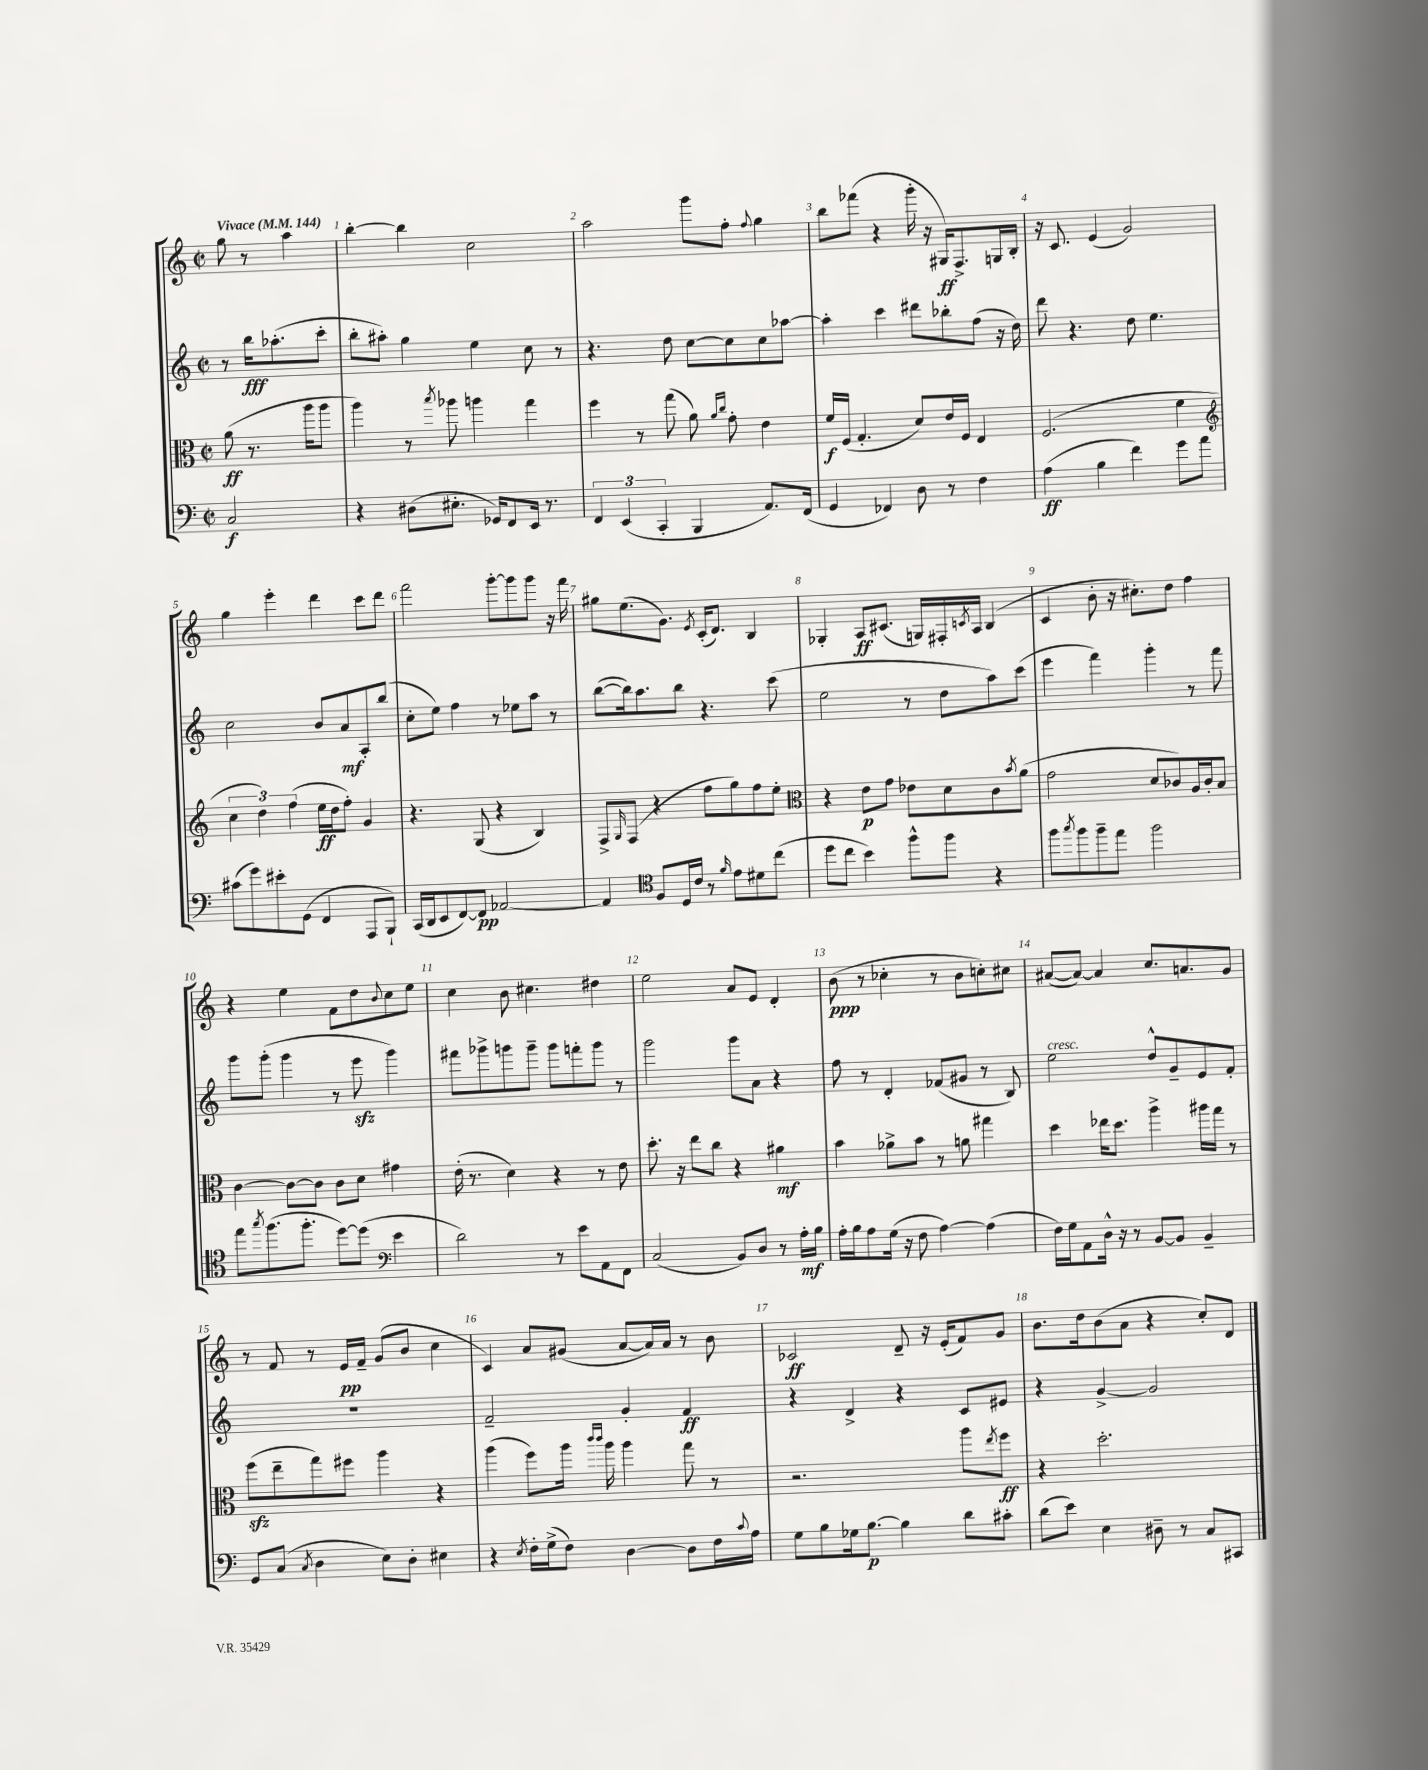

**kern	**kern	**kern	**kern
*staff4	*staff3	*staff2	*staff1
*clefF4	*clefC3	*clefG2	*clefG2
*k[]	*k[]	*k[]	*k[]
*M2/2	*M2/2	*M2/2	*M2/2
*met(c|)	*met(c|)	*met(c|)	*met(c|)
*MM144	*MM144	*MM144	*MM144
2C/	(8a\	8r	8gg\
.	8.r	16bb\LK	8r
.	.	(8.aa-'\	.
.	.	.	4aa\
.	16aa\LK	.	.
.	8aa\J	8ccc'\J	.
=	=	=	=
4r	4aa\)	8bb'\L	[4bb'\
.	.	8aa#'\J)	.
(8D#\L	8r	4gg\	4bb\]
.	8qbb/	.	.
8.E#'\J	8aa-\	.	.
.	4aa\	4ee\	2cc\
16GG-/LK)	.	.	.
8FF/	.	.	.
16EE/Jk	4gg\	8cc\	.
8.r	.	.	.
.	.	8r	.
=	=	=	=
6FF/	4ff\	4.r	2aa\
(6EE/	.	.	.
.	8r	.	.
6CC'/	.	.	.
.	(8gg\	8dd\	.
4BBB/	8a\)	[8cc\L	8ggg\L
.	16qqa/LL	.	.
.	16qqcc/JJ	.	.
.	8g'\	8cc\]	8ff'\J
.	.	.	8qqff/
8.AA/L)	4e\	8cc\	4gg\
.	.	[8aa-\J	.
(16FF/Jk	.	.	.
=	=	=	=
4GG/	16f/LL	4aa-'\]	8bb\L
.	(16F/JJ	.	.
.	4.G'/	.	(8fff-\J
4FF-/)	.	4ccc\	4r
8D\	8d/L)	8ddd#\L	16ggg'\
.	.	.	16r
8r	16e/L	8bb-'\	16G#/LK)
.	16F/JJ	.	8.F^/
4F\	4E/	(8ff\J	.
.	.	16r	16G/L
.	.	16dd\)	16B'/JJ
=	=	=	=
(4A\	(2.F/	8ddd\	16r
.	.	.	8.c/
.	.	4.r	.
4B\	.	.	(4e/
4f\)	.	8dd\	2g/)
.	.	4.ee\	.
8g\L	4f\	.	.
8a\J	.	.	.
=	=	=	=
*	*clefG2	*	*
(8c#\L	6cc\	2cc\	4gg\
8g\)	.	.	.
.	6dd\)	.	.
8e#'\	.	.	4eee'\
.	(6ff\	.	.
(8GG\J	.	.	.
4FF/	16ee\LL	8b/L	4ddd\
.	16dd\J	.	.
.	8ff'\J)	8a/	.
8AAA/L	4g/	8A'/	8ccc\L
8BBB`/J)	.	(8bb/J	8ddd\J
=	=	=	=
(16CC/LL	4.r	8cc'\L	2fff\
16DD/J	.	.	.
8EE/	.	8ee\J)	.
[8FF/)	.	4ff\	.
8FF/]J	(8G/	.	.
[2AA-/	4r	8r	[8ggg'\L
.	.	8ee-\L	8ggg\]
.	4B/)	8aa\J	8ggg\J
.	.	8r	16r
.	.	.	16fff\
=	=	=	=
4AA-/]	8F^/L	([8bb\L	8gg#\L
.	16qqG/	.	.
.	(8F/J	16bb\]k)	(8.ee\
.	.	8.aa\	.
*clefC4	*	*	*
8F/L	4r	.	.
.	.	.	8.g\J)
16D/L	.	8bb\J	.
16c/JJ	.	.	.
.	.	.	8qe/
8r	8ff\L	4.r	(16c'/LK
.	.	.	8.d/J)
16qqf/	.	.	.
8e\L	8gg\)	.	.
8d#\	8ff\	.	4B/
(8cc\J	8ee'\J	(8ccc\	.
=	=	=	=
*	*clefC3	*	*
8dd\L	4r	2ee\	4G-'/
8cc\J	.	.	.
4b\)	8e\L	.	8A/L
.	8g\J	.	(8.c#/J
8ff^^\L	8e-\L	8r	.
.	.	.	16G/LL)
8ff\J	8d\	8dd\L	16F#'/
.	.	.	8qc/
.	.	.	16A/JJ
4r	8c\	8aa\)	(4B/
.	8qb/	.	.
.	(8a\J	(8ccc\J	.
=	=	=	=
8ff\L	2g\	4eee\	4c/
8qgg/	.	.	.
8ff\	.	.	.
8ff~\	.	4fff\)	8b'\
8ee\J	.	.	16r
.	.	.	8.cc#'\L)
2ff\	8d/L	4ggg'\	.
.	8c-/)	.	8dd\J
.	16A/L	8r	4ff\
.	16c-'/J	.	.
.	8B/J	8fff\	.
=	=	=	=
8ee\L	[4c\	8ggg\L	4r
8qgg/	.	.	.
(8.ff\	.	(8ggg'\J	.
.	8c\_L	4ggg\	4ee\
8.ff'\J	.	.	.
.	8c\]J	.	.
[8dd\L)	8c\L	8r	8f\L
(8dd\]J	8d\J	8eee\	8dd\
*clefF4	*	*	*
.	.	.	8qqb/
4e\	4g#\	4ggg\)	8cc\
.	.	.	8ee\J
=	=	=	=
2d\)	(16e'\	8fff#\L	4cc\
.	8.r	.	.
.	.	8ggg-^\	.
.	4d\)	8ggg\	8b\
.	.	8ggg~\J	4.cc#\
8r	4r	8ggg\L	.
8e\L	.	8fff'\	.
8AA\	8r	8ggg\J	4dd#\
8FF\J	8e\	8r	.
=	=	=	=
(2C/	8.dd'\	2ggg\	2ee\
.	16r	.	.
.	8ee\L	.	.
.	8cc\J	.	.
8BB/L)	4r	8ggg\L	8a/L
8D/J	.	8a\J	8e/J
8r	4a#\	4r	4d'/
16A'\LL	.	.	.
16B\JJ	.	.	.
=	=	=	=
16A'\LL	4b\	8ff\	(8b\
16B\J	.	.	.
8A\	.	8r	8r
(16G\Jk	8a-^\L	4d'/	4cc-'\
16r	.	.	.
8F\	8b\J	.	.
[4A\)	8r	(8f-/L	8r
.	8a\	8g#/J	8b\L
(4A\]	4gg#\	8r	8cc'\)
.	.	8B/)	8cc#\J
=	=	=	=
16F\LL)	4dd\	2ee\	([8a#/L
16G\J	.	.	.
8AA\	.	.	8a#/_J)
16D^^\Jk	16ee-\LK	.	4a#/]
16r	8.dd\J	.	.
8r	.	.	.
[8BB/L	4aa^\	8dd^^/L	8.cc/L
8BB/]J	.	8g~/	.
.	.	.	8.a/
4BB~/	16aa#\LL	8e/	.
.	16gg\JJ	.	.
.	8r	8f'/J	8g/J
=	=	=	=
8GG/L	(8ff\L	1r	8r
(8C/J	8ee~\	.	8f/
8qC/	.	.	.
4D\	8gg\)	.	8r
.	8ff#\J	.	16e/LL
.	.	.	16f~/JJ
8E\L)	4aa\	.	(8g/L
8D'\J	.	.	8b/J
4E#\	4r	.	4cc\
=	=	=	=
4r	(4aa\	2f~/	4c/)
8qE/	.	.	.
16F'\LL	8ff\L)	.	8a/L
(16G^\J	.	.	.
8F\J)	16aa\Jk	.	(8g#/J
.	16qqccc/LL	.	.
.	16qqccc/JJ	.	.
.	16aa\	.	.
[4D\	4aa\	4g'/	[8a/L
.	.	.	16a/]L)
.	.	.	16a/JJ
8D\]L	8gg\	4f/	8r
16F\L	8r	.	8b\
8qqc/	.	.	.
16A\JJ	.	.	.
=	=	=	=
8G\L	2.r	4r	2c-/
8B\	.	.	.
16G-\k	.	4d^/	.
[8.B\J	.	.	.
4B\]	.	4r	8d~/
.	.	.	16r
.	.	.	(16e'/LK
8d\L	8aa\L	8c/L	8f/)
.	8qee/	.	.
8c#'\J	8ff\J	8e#/J	8g/J
=	=	=	=
(8d\L	4r	4r	8.b\L
8e\J)	.	.	.
.	.	.	16dd\k
4E\	2.dd'\	[4g^/	(8b\
.	.	.	8a\J
8D#~\	.	2g/]	4r
8r	.	.	.
8C/L	.	.	8cc'/L)
8CC#/J	.	.	8d/J
==	==	==	==
*-	*-	*-	*-
